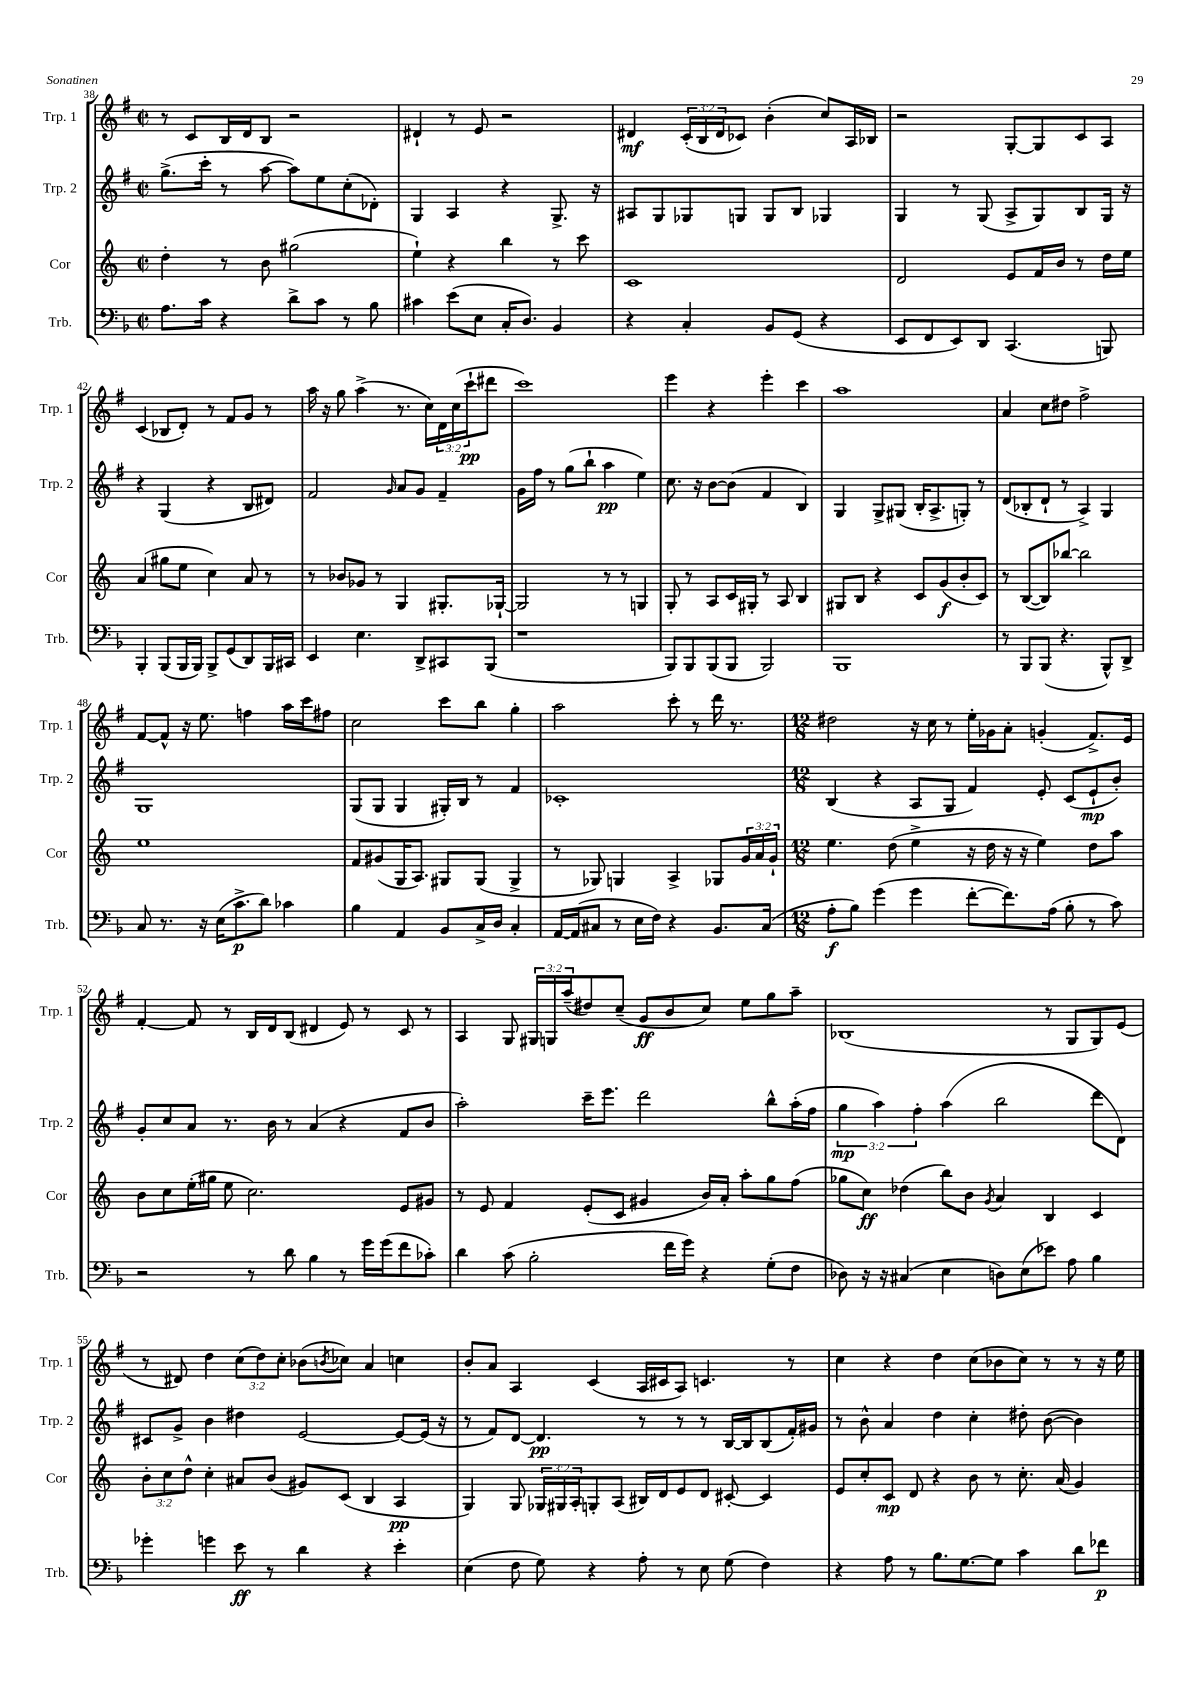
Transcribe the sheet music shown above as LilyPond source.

<<
\new StaffGroup <<
\new Staff = "s0" \with { instrumentName = "Trp. 1" shortInstrumentName = "Trp. 1" } {
    \clef treble \key g \major \defaultTimeSignature \time 2/2 \override Staff.TupletNumber.text = #tuplet-number::calc-fraction-text
    r8 c'8 b16 d'16 b8 r2 |
    dis'4-! r8 e'8 r2 |
    dis'4\mf \tuplet 3/2 { c'16-.( b16 dis'16 } ces'8) b'4-.( c''8) a16 bes16 |
    r2 g8~-. g8 c'8 a8 |
    c'4( bes8 d'8-.) r8 fis'8 g'8 r8 |
    a''16 r16 g''8 a''4->( r8. c''16) \tuplet 3/2 { d'16 c''16( c'''16-!\pp } dis'''8 |
    c'''1) |
    e'''4 r4 e'''4-. c'''4 |
    a''1 |
    a'4 c''8 dis''8 fis''2-> |
    fis'8~ fis'8-^ r16 e''8. f''4 a''16 c'''16 fis''8 |
    c''2 c'''8 b''8 g''4-. |
    a''2 c'''8-. r8 d'''16 r8. |
    \numericTimeSignature \time 12/8 dis''2 r16 c''16 r8 e''16-. ges'16 a'8-. g'4-.( fis'8.->) e'16 |
    fis'4~-. fis'8 r8 b16 d'16 b8( dis'4 e'8) r8 c'8 r8 |
    a4 g8 \tuplet 3/2 { gis16 g16 a''16--( } dis''8) c''8--( g'8\ff b'8 c''8) e''8 g''8 a''8-- |
    bes1( r8 g8 g8) e'8( |
    r8 dis'8) d''4 \tuplet 3/2 { c''8( d''8) c''8-. } bes'8( \acciaccatura { b'8 } ces''8) a'4 c''4 |
    b'8-. a'8 a4 c'4( a16 cis'16 a8) c'4. r8 |
    c''4 r4 d''4 c''8( bes'8 c''8) r8 r8 r16 e''16 \bar "|." |
}
\new Staff = "s1" \with { instrumentName = "Trp. 2" shortInstrumentName = "Trp. 2" } {
    \clef treble \key g \major \defaultTimeSignature \time 2/2 \override Staff.TupletNumber.text = #tuplet-number::calc-fraction-text
    g''8.->( c'''16-. r8 a''8~ a''8) e''8 c''8-.( des'8-.) |
    g4 a4 r4 g8.-> r16 |
    ais8 g8 ges8 g8 g8 b8 ges4 |
    g4 r8 g8( a8-> g8) b8 g16 r16 |
    r4 g4( r4 b8 dis'8) |
    fis'2 \grace { g'16 } a'8 g'8 fis'4-- |
    g'16 fis''16 r8 g''8( b''8-! a''4\pp e''4) |
    c''8. r16 b'8~ b'8( fis'4 b4) |
    g4 g8-> gis8( b16-. a8.-> g8-.) r8 |
    d'8( bes8-. d'8-! r8 a4->) g4 |
    g1 |
    g8( g8 g4 gis16-.) b16 r8 fis'4 |
    ces'1-. |
    \numericTimeSignature \time 12/8 b4( r4 a8 g8 fis'4) e'8-. c'8( e'8-!\mp b'8-.) |
    g'8-. c''8 a'8 r8. b'16 r8 a'4( r4 fis'8 b'8 |
    a''2-.) c'''16-- e'''8. d'''2 b''8-^ a''16-.( fis''16 |
    \tuplet 3/2 { g''4\mp a''4) fis''4-. } a''4( b''2 d'''8 d'8) |
    cis'8 g'8-> b'4 dis''4 e'2~ e'8~ e'16( r16 |
    r8 fis'8) d'8~ d'4.\pp r8 r8 r8 b16~ b16 b8( fis'16-.) gis'16 |
    r8 b'8-^ a'4 d''4 c''4-. dis''8-. b'8~( b'4) \bar "|." |
}
\new Staff = "s2" \with { instrumentName = "Cor" shortInstrumentName = "Cor" } {
    \clef treble \key c \major \defaultTimeSignature \time 2/2 \override Staff.TupletNumber.text = #tuplet-number::calc-fraction-text
    d''4-. r8 b'8 gis''2( |
    e''4-!) r4 b''4 r8 c'''8 |
    c'1 |
    d'2 e'8 f'16 b'16 r8 d''16 e''16 |
    a'4( gis''8 e''8 c''4) a'8 r8 |
    r8 bes'8 ges'8 r8 g4 gis8.-. ges16~-! |
    ges2 r8 r8 g4 |
    g8-. r8 a8 c'16 gis16-. r8 a8 b4 |
    gis8 b8 r4 c'8 g'8\f( b'8-. c'8) |
    r8 b8~( b8) bes''8~ bes''2 |
    e''1 |
    f'8 gis'8( g16 a8.) gis8 gis8( gis4-> |
    r8 ges8) g4 a4-> ges8 \tuplet 3/2 { g'16 a'16 g'16-! } |
    \numericTimeSignature \time 12/8 e''4. d''8( e''4-> r16 d''16 r16 r16 e''4) d''8 a''8 |
    b'8 c''8 e''16-.( gis''16 e''8 c''2.) e'8 gis'8 |
    r8 e'8 f'4 e'8-.( c'8 gis'4 b'16) a'16-. a''8-. g''8 f''8( |
    ges''8 c''8\ff) des''4( b''8) b'8 \acciaccatura { g'8 } a'4 b4 c'4 |
    \tuplet 3/2 { b'8-. c''8 d''8-^ } c''4-. ais'8 b'8( gis'8) c'8( b4 a4\pp |
    g4) g8 \tuplet 3/2 { ges16 gis16 a16-. } g8-. a8( bis16) d'16 e'8 d'8 cis'8~-. cis'4 |
    e'8 c''8-. c'8\mp d'8 r4 b'8 r8 c''8.-. a'16( g'4) \bar "|." |
}
\new Staff = "s3" \with { instrumentName = "Trb." shortInstrumentName = "Trb." } {
    \clef bass \key f \major \defaultTimeSignature \time 2/2
    a8. c'16 r4 d'8-> c'8 r8 bes8 |
    cis'4 e'8( e8 c16-. d8.) bes,4 |
    r4 c4-. bes,8 g,8( r4 |
    e,8 f,8 e,8) d,8 c,4.( b,,8) |
    bes,,4-. bes,,8( bes,,16 bes,,16) bes,,8-> g,8( d,8) bes,,16 cis,16 |
    e,4 e4. d,8-> cis,8 bes,,8( |
    r1 |
    bes,,8) bes,,8 bes,,8( bes,,8 bes,,2) |
    bes,,1 |
    r8 bes,,8 bes,,8( r4. bes,,8-^) d,8-> |
    c8 r8. r16 e16( c'8.->\p d'8) ces'4 |
    bes4 a,4 bes,8 c16-> d16 c4-. |
    a,16~ a,16( cis8 r8 e16 f16) r4 bes,8. cis16( |
    \numericTimeSignature \time 12/8 a8-.\f bes8) g'4( g'4 f'8~-. f'8.) a16( bes8-. r8 c'8) |
    r2 r8 d'8 bes4 r8 g'16 g'16( f'8 ces'8-.) |
    d'4 c'8( bes2-. f'16 g'16) r4 g8-.( f8 |
    des8) r16 r16 cis4( e4 d8) e8( ees'8) a8 bes4 |
    ges'4-. g'4 e'8\ff r8 d'4 r4 e'4-. |
    e4( f8 g8) r4 a8-. r8 e8 g8( f4) |
    r4 a8 r8 bes8. g8.~ g8 c'4 d'8 fes'8\p \bar "|." |
}
>>
>>
\layout { \context { \Score currentBarNumber = #38 } }
